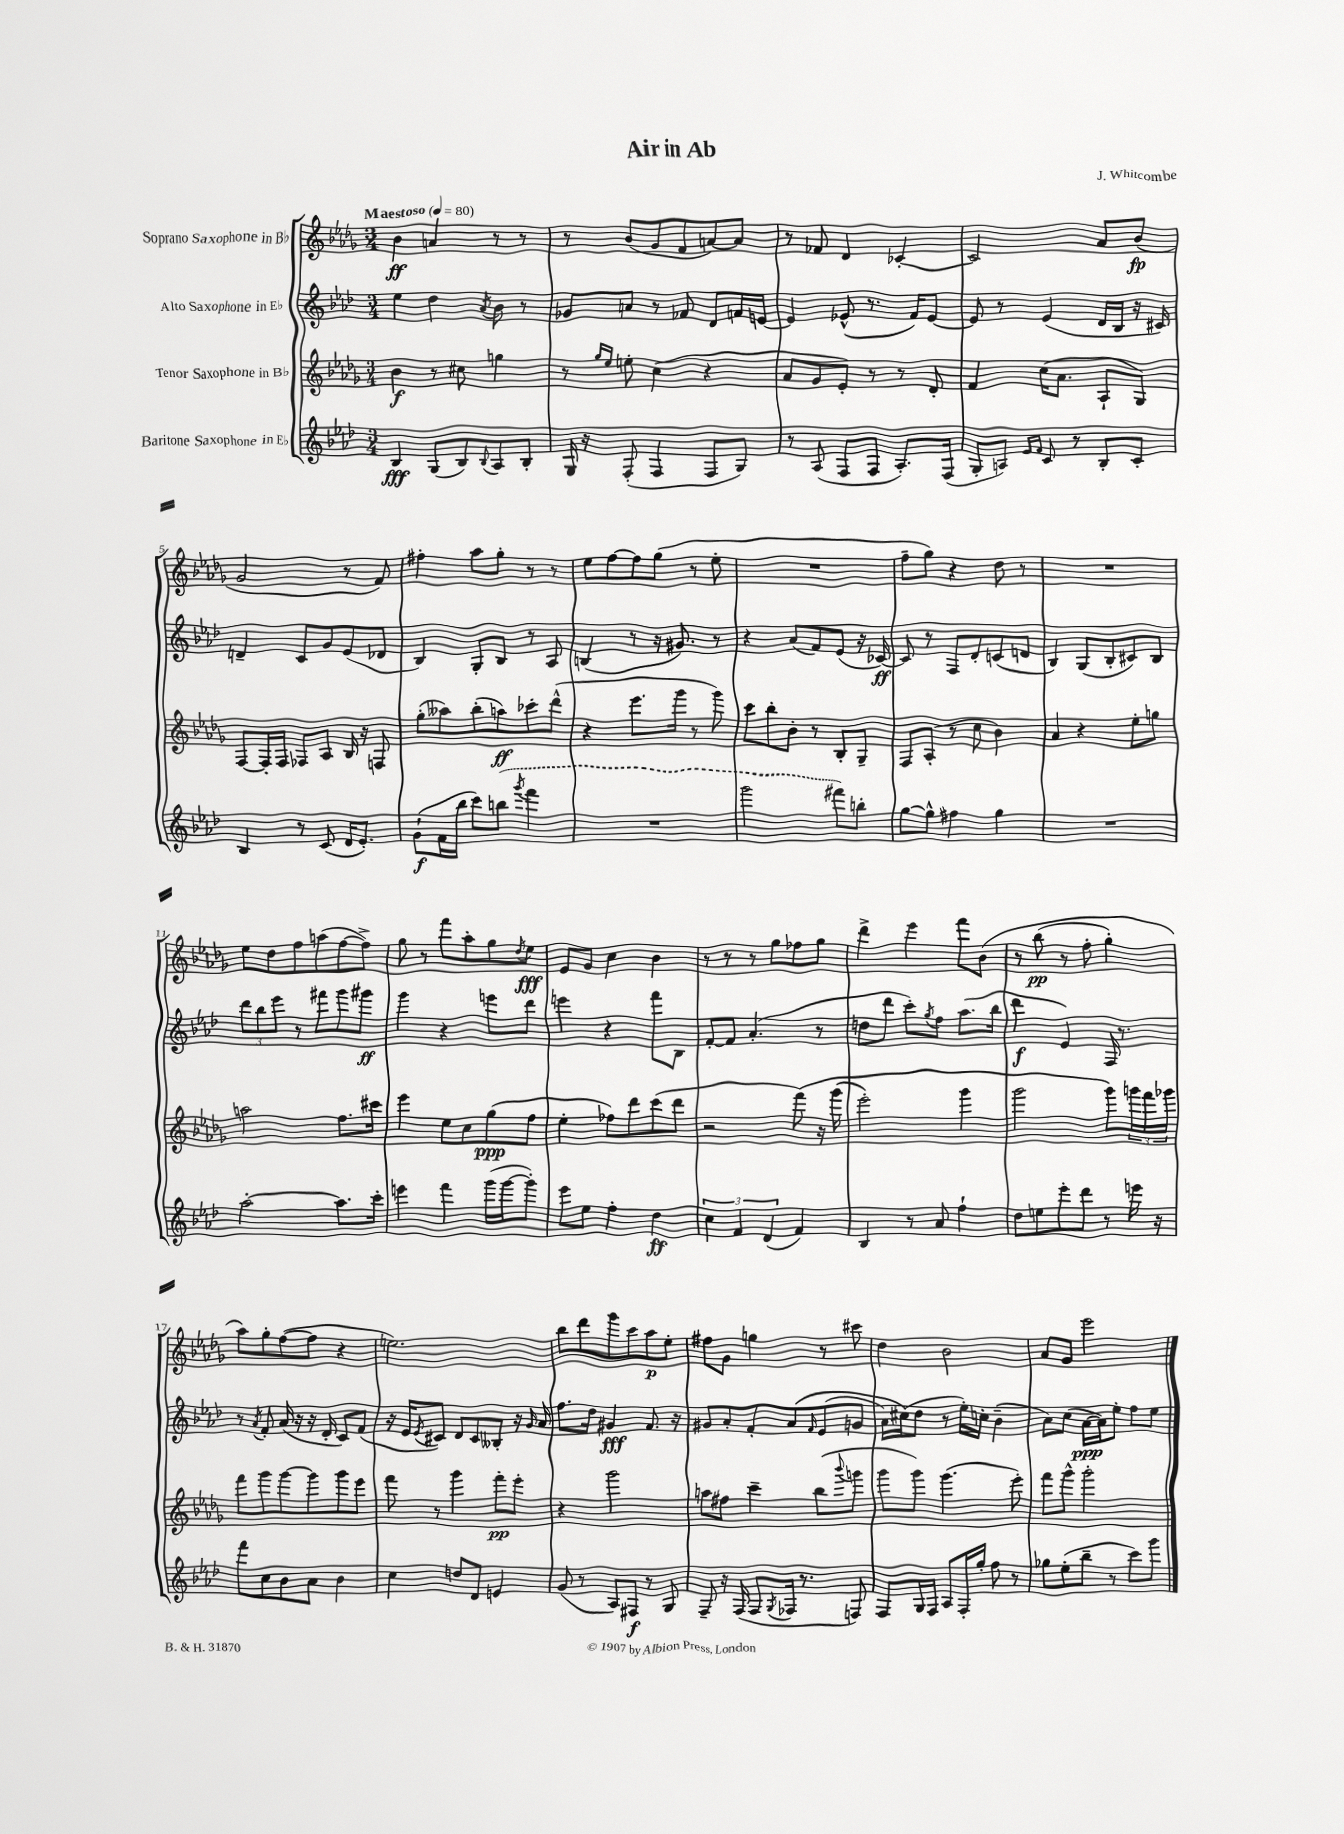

**kern	**dynam	**kern	**dynam	**kern	**dynam	**kern	**dynam
*part4	*part4	*part3	*part3	*part2	*part2	*part1	*part1
*staff4	*staff4	*staff3	*staff3	*staff2	*staff2	*staff1	*staff1
*I"Baritone Saxophone in E♭	*	*I"Tenor Saxophone in B♭	*	*I"Alto Saxophone in E♭	*	*I"Soprano Saxophone in B♭	*
*clefG2	*	*clefG2	*	*clefG2	*	*clefG2	*
*k[b-e-a-d-]	*	*k[b-e-a-d-g-]	*	*k[b-e-a-d-]	*	*k[b-e-a-d-g-]	*
*M3/4	*	*M3/4	*	*M3/4	*	*M3/4	*
*MM80	*	*MM80	*	*MM80	*	*MM80	*
=1	=1	=1	=1	=1	=1	=1	=1
!	!	!	!	!	!	!LO:TX:a:B:t=Maestoso	!
4B-/	fff	4b-\	f	4ee-\	.	4b-\	ff
(8G/L	.	8r	.	4dd-\	.	4an/	.
8B-/)	.	8cc#X\	.	.	.	.	.
8qqB-/	.	.	.	8qa-/	.	.	.
8A-/	.	4ggn\	.	8b-\	.	8r	.
8B-'/J	.	.	.	8r	.	8r	.
=2	=2	=2	=2	=2	=2	=2	=2
16G/	.	8r	.	8g-X/L	.	8r	.
16r	.	.	.	.	.	.	.
.	.	16qqgg-/LL	.	.	.	.	.
.	.	16qqee-/JJ	.	.	.	.	.
(8F'/	.	8een'\	.	8an/J	.	(8b-/L	.
4F/	.	(4cc\	.	8r	.	8g-/	.
.	.	.	.	8f-X/	.	8f/	.
8F/L	.	4r	.	8d-/L	.	[8an/)	.
8G/J)	.	.	.	16fn/L	.	8a/J]	.
.	.	.	.	[16en/JJ	.	.	.
=3	=3	=3	=3	=3	=3	=3	=3
8r	.	8a-/L	.	4e/]	.	8r	.
(8A-/	.	8g-/	.	.	.	8f-X/	.
8F/L	.	8e-'/J)	.	(8e-X^^/	.	4d-/	.
8F/J	.	8r	.	8.r	.	.	.
8.A-'/L)	.	8r	.	.	.	[4c-X'/	.
.	.	.	.	16f/KL)	.	.	.
.	.	8d-'/	.	[8e-/J	.	.	.
(16F/Jk	.	.	.	.	.	.	.
=4	=4	=4	=4	=4	=4	=4	=4
8G'/L	.	4f/	.	8e-/]	.	2c-/]	.
8An/J)	.	.	.	8r	.	.	.
16qqe-/LL	.	.	.	.	.	.	.
16qqf/JJ	.	.	.	.	.	.	.
8c/	.	(16cc\KL	.	(4e-/	.	.	.
.	.	8.a-\J	.	.	.	.	.
8r	.	.	.	.	.	.	.
8B-'/L	.	8A-`/L	.	16d-/LL	.	8a-/L	.
.	.	.	.	16B-/JJ	.	.	.
8c'/J	.	8G-/J)	.	16r	.	(8b-/J	fp
.	.	.	.	16c#X/)	.	.	.
!!LO:LB:g=z
=5	=5	=5	=5	=5	=5	=5	=5
4B-/	.	[8F/L	.	4dn~/	.	2g-/	.
.	.	16F'/L]	.	.	.	.	.
.	.	16F/JJ	.	.	.	.	.
8r	.	8F-X/L	.	8c/L	.	.	.
(8c/	.	8A-/J	.	8g/	.	.	.
16d-/KL	.	16B-/	.	(8e-/	.	8r	.
8.e-'/J)	.	16r	.	.	.	.	.
.	.	8Fn/	.	8d-X/J	.	8f/)	.
=6	=6	=6	=6	=6	=6	=6	=6
(8g`\L	f	(8gg-'\L	.	4B-/)	.	4ff#X'\	.
16f\L	.	8aa--X\)	.	.	.	.	.
16bb-\JJ	.	.	.	.	.	.	.
8ccc\L)	.	(8bb-'\	.	8G'/L	.	8aa-\L	.
(8bbn\J	.	8aan\)	ff	8B-/J	.	8gg-'\J	.
8qggg/	.	.	.	.	.	.	.
4fff\	.	8ccc-X'\	.	8r	.	8r	.
.	.	(8ddd-^^\J	.	8A-/	.	8r	.
=7	=7	=7	=7	=7	=7	=7	=7
2.r	.	4r	.	(4Bn/	.	8ee-\L	.
.	.	.	.	.	.	[8ff\	.
.	.	8.eee-\L	.	8r	.	8ff\]	.
.	.	.	.	16r	.	(8gg-\J	.
.	.	16ggg-\Jk	.	8.g#X/)	.	.	.
.	.	8r	.	.	.	8r	.
.	.	8ggg-\)	.	8r	.	8ee-'\	.
=8	=8	=8	=8	=8	=8	=8	=8
2ggg\	.	8ccc\L	.	4r	.	2.r	.
.	.	8bb-'\	.	.	.	.	.
.	.	8b-'\J	.	(8a-/L	.	.	.
.	.	8r	.	8f/)	.	.	.
8fff#X\L)	.	8B-'/L	.	(8e-/J	.	.	.
8bbn'\J	.	8G-~/J	.	16r	.	.	.
.	.	.	.	[16c-X/)	ff	.	.
=9	=9	=9	=9	=9	=9	=9	=9
[8gg\L	.	8F/L	.	8c-/]	.	8ff~\L	.
8gg^^\J]	.	(8A-'/J	.	8r	.	8gg-\J)	.
4ff#X\	.	8r	.	8F/L	.	4r	.
.	.	8cc\	.	8d-'/	.	.	.
4gg\	.	4b-\)	.	(8cn/	.	8dd-\	.
.	.	.	.	8dn/J	.	8r	.
=10	=10	=10	=10	=10	=10	=10	=10
2.r	.	4a-/	.	4B-/)	.	2.r	.
.	.	4r	.	(8G/L	.	.	.
.	.	.	.	8B-'/	.	.	.
.	.	8ee-'\L	.	8c#X/)	.	.	.
.	.	8ggn\J	.	8B-/J	.	.	.
!!LO:LB:g=z
=11	=11	=11	=11	=11	=11	=11	=11
[2aa-'\	.	2aan\	.	12ddd-\L	.	8ee-\L	.
.	.	.	.	12bb-\	.	.	.
.	.	.	.	.	.	8dd-\	.
.	.	.	.	12eee-\J	.	.	.
.	.	.	.	8r	.	8ff\	.
.	.	.	.	8fff#X\L	.	(8aan\	.
8.aa-\L]	.	8.ff\L	.	8ggg\	.	[8ff\	.
.	.	.	.	8ggg#X\J	ff	8ff^\J])	.
16ccc'\Jk	.	16ccc#X\Jk	.	.	.	.	.
=12	=12	=12	=12	=12	=12	=12	=12
4eeen\	.	4eee-\	.	4ggg\	.	8gg-\	.
.	.	.	.	.	.	8r	.
4fff\	.	8ee-\L	.	4r	.	8fff\L	.
.	.	8cc\	.	.	.	8aa-'\	.
(16ggg\LL	.	(8gg-\	ppp	8eeen\L	.	8gg-\	.
[16ggg\J	.	.	.	.	.	.	.
.	.	.	.	.	.	8qdd-/	.
8ggg'\J])	.	8ff\J	.	8ddd-\J	.	8ee-\J	fff
=13	=13	=13	=13	=13	=13	=13	=13
8eee-\L	.	4ee-'\	.	4eeen\	.	8e-/L	.
8ee-\J	.	.	.	.	.	8g-/J	.
4ff'\	.	8ff-X\L)	.	4r	.	4cc\	.
.	.	8ddd-\	.	.	.	.	.
4dd-\	ff	(8ccc\	.	8fff\L	.	4b-\	.
.	.	8ddd-\J	.	8B-\J	.	.	.
=14	=14	=14	=14	=14	=14	=14	=14
6cc\	.	2r	.	[8f'/L	.	8r	.
.	.	.	.	8f/J]	.	8r	.
6f/	.	.	.	.	.	.	.
.	.	.	.	(4.a-'/	.	8r	.
(6d-/	.	.	.	.	.	.	.
.	.	.	.	.	.	8gg-\L	.
4f/)	.	(8fff\)	.	.	.	8ff-X\	.
.	.	16r	.	8r	.	8gg-\J	.
.	.	(16ggg-\	.	.	.	.	.
=15	=15	=15	=15	=15	=15	=15	=15
4B-/	.	2eee-'\)	.	8ddn\L	.	4ddd-^\	.
.	.	.	.	8ddd-\J	.	.	.
8r	.	.	.	8ccc'\L)	.	4eee-\	.
.	.	.	.	8qgg/	.	.	.
8a-/	.	.	.	8ff\J	.	.	.
4ff`\	.	4ggg-\	.	(8.aa-\L	.	8fff\L	.
.	.	.	.	.	.	(8b-\J	.
.	.	.	.	16bb-\Jk	.	.	.
=16	=16	=16	=16	=16	=16	=16	=16
8dd-\L	.	2ggg-\	.	4ddd-\	f	8r	.
8een\	.	.	.	.	.	(8bb-\	pp
8eee-'\	.	.	.	4e-/)	.	8r	.
8ddd-\J	.	.	.	.	.	8ff'\	.
8r	.	8ggg-\L)	.	16F/	.	4gg-'\)	.
.	.	.	.	8.r	.	.	.
16eeen\	.	24gggn\L	.	.	.	.	.
.	.	24fff\	.	.	.	.	.
16r	.	.	.	.	.	.	.
.	.	24ggg-X\JJ	.	.	.	.	.
!!LO:LB:g=z
=17	=17	=17	=17	=17	=17	=17	=17
8fff\L	.	8fff\L	.	8r	.	8aa-\L)	.
.	.	.	.	8qa-/	.	.	.
8cc\	.	8ggg-\	.	8f'/	.	8gg-'\	.
8b-\	.	[8ggg-\	.	(16a-/	.	([8ff\	.
.	.	.	.	16r	.	.	.
8a-\J	.	8ggg-\]	.	16r	.	8ff\J]	.
.	.	.	.	16d-'/	.	.	.
4b-\	.	8ggg-\	.	8c/L)	.	4r	.
.	.	8eee-\J	.	(8f/J	.	.	.
=18	=18	=18	=18	=18	=18	=18	=18
4cc\	.	8fff\	.	16r	.	2.een\)	.
.	.	.	.	16e-/KL	.	.	.
.	.	.	.	8qe-/	.	.	.
.	.	8r	.	8c#X/J)	.	.	.
8ddn/L	.	4ggg-\	.	8d-/L	.	.	.
8d-/J	.	.	.	8c#/	.	.	.
4en/	.	8fff'\L	pp	8B--X'/J	.	.	.
.	.	8eee-'\J	.	16r	.	.	.
.	.	.	.	16qqg/	.	.	.
.	.	.	.	16a-/	.	.	.
=19	=19	=19	=19	=19	=19	=19	=19
(8g/	.	4r	.	8.ff\L	.	8bb-\L	.
8r	.	.	.	.	.	8ddd-\	.
.	.	.	.	16dd-\Jk	.	.	.
8A-/L)	.	2ggg-\	.	4g#X/	fff	8ggg-\	.
8F#X/J	f	.	.	.	.	8ccc\	.
8r	.	.	.	8.f/	.	8aa-\	p
8G/	.	.	.	.	.	8ee-'\J	.
.	.	.	.	16r	.	.	.
=20	=20	=20	=20	=20	=20	=20	=20
8F~/	.	8aan\L	.	8g#X/L	.	8ff#X\L	.
16r	.	8ff#X\J	.	8a-'/	.	8g-\J	.
(16F/	.	.	.	.	.	.	.
8F/L	.	4ccc~\	.	8f'/	.	4ggn\	.
8qG/	.	.	.	.	.	.	.
16F-X/Jk	.	.	.	(8a-/	.	.	.
8.r	.	.	.	.	.	.	.
.	.	.	.	16qqf/	.	.	.
.	.	(8bb-\L	.	(8e-/	.	8r	.
.	.	8qqbbb-/	.	.	.	.	.
8Fn/)	.	8gggn\J	.	8gn/J	.	8ccc#X\	.
=21	=21	=21	=21	=21	=21	=21	=21
8F/L	.	8ggg-\L	.	16a-\LL)	.	4dd-\	.
.	.	.	.	(16cc#X\J)	.	.	.
16G/L	.	8ggg-\J)	.	8dd-\J	.	.	.
16F/JJ	.	.	.	.	.	.	.
8A-/L	.	(4.ggg-\	.	8r	.	2b-\	.
16F'/L	.	.	.	16ee-'\LL)	.	.	.
16gg'/JJ	.	.	.	16ccn'\JJ	.	.	.
8ff\	.	.	.	(4b-~\	.	.	.
8r	.	8eee-'\)	.	.	.	.	.
=22	=22	=22	=22	=22	=22	=22	=22
8gg-X\L	.	8fff\L	.	8a-\L)	.	8a-/L	.
(8ee-'\	.	8ggg-^^\J	.	(8cc\J	.	8g-/J	.
8bb-~\J	.	2ggg-'\	.	[16a-\LL	ppp	2eee-\	.
.	.	.	.	16a-\J])	.	.	.
8r	.	.	.	8ee-'\J	.	.	.
8ccc\L)	.	.	.	8ff\L	.	.	.
8ggg\J	.	.	.	8ee-\J	.	.	.
==	==	==	==	==	==	==	==
*-	*-	*-	*-	*-	*-	*-	*-
